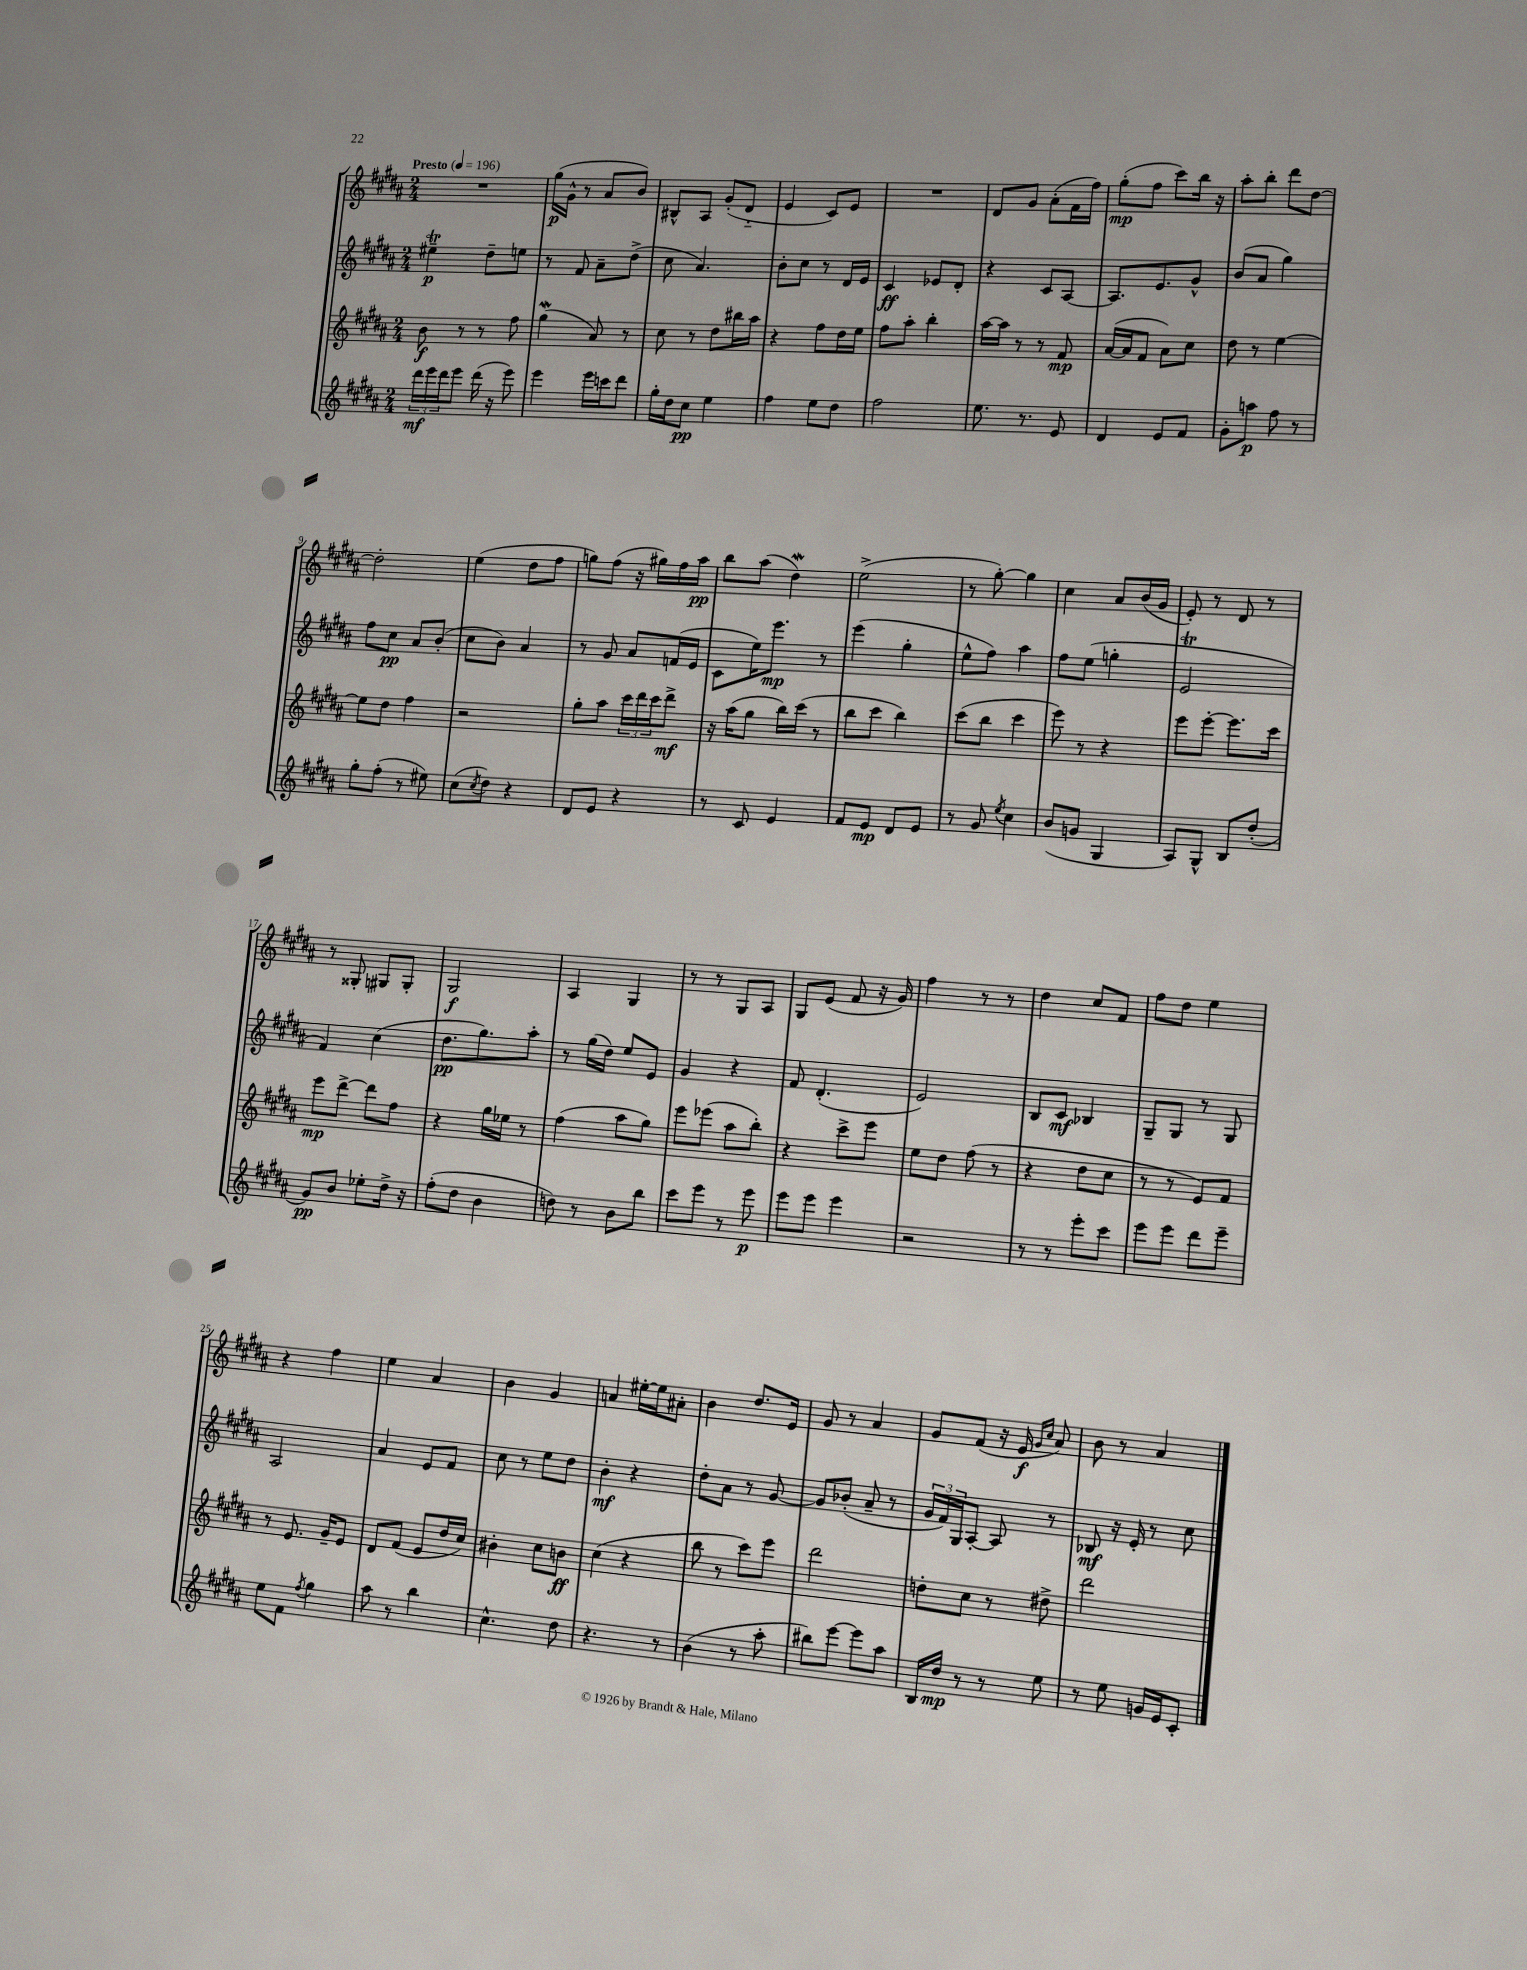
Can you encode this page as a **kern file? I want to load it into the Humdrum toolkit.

**kern	**dynam	**kern	**dynam	**kern	**dynam	**kern	**dynam
*part4	*part4	*part3	*part3	*part2	*part2	*part1	*part1
*staff4	*staff4	*staff3	*staff3	*staff2	*staff2	*staff1	*staff1
*clefG2	*	*clefG2	*	*clefG2	*	*clefG2	*
*k[f#c#g#d#a#]	*	*k[f#c#g#d#a#]	*	*k[f#c#g#d#a#]	*	*k[f#c#g#d#a#]	*
*M2/4	*	*M2/4	*	*M2/4	*	*M2/4	*
*MM196	*	*MM196	*	*MM196	*	*MM196	*
=1	=1	=1	=1	=1	=1	=1	=1
!	!	!	!	!	!	!LO:TX:a:B:t=Presto	!
24ddd#\LL	mf	8b\	f	4ee#Xt~\	p	2r	.
24eee\	.	.	.	.	.	.	.
24ddd#\J	.	.	.	.	.	.	.
8eee\J	.	8r	.	.	.	.	.
(16ddd#\	.	8r	.	8dd#~\L	.	.	.
16r	.	.	.	.	.	.	.
8eee\)	.	8ff#\	.	8een\J	.	.	.
=2	=2	=2	=2	=2	=2	=2	=2
4eee\	.	(4gg#W\	.	8r	.	(16gg#\LL	p
.	.	.	.	.	.	16g#^^\JJ	.
.	.	.	.	8f#/	.	8r	.
16eee\LL	.	8a#/)	.	8a#~\L	.	8a#/L	.
16cccn\J	.	.	.	.	.	.	.
8ddd#\J	.	8r	.	(8dd#^\J	.	8b/J)	.
=3	=3	=3	=3	=3	=3	=3	=3
16gg#'\LL	.	8cc#\	.	8cc#\	.	8B#X^^/L	.
16dd#\J	.	.	.	.	.	.	.
8cc#\J	pp	8r	.	4.a#/)	.	8A#/J	.
4ee\	.	8dd#\L	.	.	.	(8g#'/L	.
.	.	16bb#X\L	.	.	.	8d#/J	.
.	.	16aa#\JJ	.	.	.	.	.
=4	=4	=4	=4	=4	=4	=4	=4
4ff#\	.	4r	.	8b'\L	.	4e/	.
.	.	.	.	8cc#\J	.	.	.
8ee\L	.	8ff#\L	.	8r	.	8c#/L)	.
8dd#\J	.	16dd#\L	.	16d#/LL	.	8e/J	.
.	.	16ee\JJ	.	16e/JJ	.	.	.
=5	=5	=5	=5	=5	=5	=5	=5
2ff#\	.	8ff#\L	.	4c#/	ff	2r	.
.	.	8aa#'\J	.	.	.	.	.
.	.	4bb'\	.	8e-X/L	.	.	.
.	.	.	.	8d#'/J	.	.	.
=6	=6	=6	=6	=6	=6	=6	=6
8.ee\	.	[16aa#\LL	.	4r	.	8d#/L	.
.	.	16aa#\JJ]	.	.	.	.	.
.	.	8r	.	.	.	8g#/J	.
8.r	.	.	.	.	.	.	.
.	.	8r	.	8c#/L	.	(8a#'\L	.
8e/	.	8f#/	mp	[8A#/J	.	16f#\L	.
.	.	.	.	.	.	16ff#\JJ)	.
=7	=7	=7	=7	=7	=7	=7	=7
4d#/	.	([16a#/LL	.	8.A#/L]	.	(8gg#'\L	mp
.	.	16a#/J]	.	.	.	.	.
.	.	8f#/J	.	.	.	8ff#\J	.
.	.	.	.	8.e/	.	.	.
8e/L	.	8a#\L)	.	.	.	8ccc#\L)	.
8f#/J	.	8cc#\J	.	8g#^^/J	.	16bb\Jk	.
.	.	.	.	.	.	16r	.
=8	=8	=8	=8	=8	=8	=8	=8
8g#'\L	.	8dd#\	.	(8b/L	.	8aa#'\L	.
8aan\J	p	8r	.	8a#/J	.	8bb'\J	.
8ff#\	.	[4ee\	.	4gg#\)	.	8ddd#\L	.
8r	.	.	.	.	.	[8dd#\J	.
!!LO:LB:g=z
=9	=9	=9	=9	=9	=9	=9	=9
8gg#'\L	.	8ee\L]	.	8ff#\L	.	2dd#'\]	.
(8ff#'\J	.	8dd#\J	.	8cc#\J	pp	.	.
8r	.	4ff#\	.	8a#/L	.	.	.
8ee#X\)	.	.	.	(8b'/J	.	.	.
=10	=10	=10	=10	=10	=10	=10	=10
(8cc#\L	.	2r	.	8cc#\L	.	(4ee\	.
8qcc#/	.	.	.	.	.	.	.
8dd#\J)	.	.	.	8b\J)	.	.	.
4r	.	.	.	4a#/	.	8dd#\L	.
.	.	.	.	.	.	8ff#\J	.
=11	=11	=11	=11	=11	=11	=11	=11
8d#/L	.	8gg#'\L	.	8r	.	8ggn\L)	.
8e/J	.	8aa#\J	.	8g#/	.	(8ff#\J	.
4r	.	24ccc#\LL	.	8a#/L	.	16r	.
.	.	24ddd#\	.	.	.	.	.
.	.	.	.	.	.	16gg#X\LL)	.
.	.	24ccc#\J	.	.	.	.	.
.	.	8ddd#^\J	mf	(16fn/L	.	16ff#\	.
.	.	.	.	16e/JJ	.	16aa#\JJ	pp
=12	=12	=12	=12	=12	=12	=12	=12
8r	.	16r	.	8c#\L	.	8bb\L	.
.	.	(16aa#\KL	.	.	.	.	.
8c#/	.	8gg#\J	.	16ee\K)	.	(8aa#\J	.
.	.	.	.	8.eee\J	mp	.	.
4e/	.	16bb\LL)	.	.	.	4dd#W\)	.
.	.	(16ccc#\JJ	.	.	.	.	.
.	.	8r	.	8r	.	.	.
=13	=13	=13	=13	=13	=13	=13	=13
8f#/L	.	8bb\L	.	(4eee\	.	(2ee^\	.
8e/J	mp	8ccc#\J	.	.	.	.	.
8d#/L	.	4bb\)	.	4gg#'\	.	.	.
8e/J	.	.	.	.	.	.	.
=14	=14	=14	=14	=14	=14	=14	=14
8r	.	(8ccc#\L	.	8ee^^\L	.	8r	.
8g#/	.	8bb\J	.	8ff#\J)	.	[8gg#'\)	.
8qee/	.	.	.	.	.	.	.
4cc#\	.	4ccc#\	.	4aa#\	.	4gg#\]	.
=15	=15	=15	=15	=15	=15	=15	=15
(8b/L	.	8eee\)	.	8ff#\L	.	4cc#\	.
8gn/J	.	8r	.	(8ee\J	.	.	.
4G#/	.	4r	.	4ggn'\	.	8a#/L	.
.	.	.	.	.	.	(16b/L	.
.	.	.	.	.	.	16g#/JJ	.
=16	=16	=16	=16	=16	=16	=16	=16
8A#/L)	.	8eee\L	.	2eT/	.	8e'/)	.
8G#^^/J	.	[8eee'\J	.	.	.	8r	.
8B/L	.	8.eee\L]	.	.	.	8d#/	.
(8dd#'/J	.	.	.	.	.	8r	.
.	.	16ccc#\Jk	.	.	.	.	.
!!LO:LB:g=z
=17	=17	=17	=17	=17	=17	=17	=17
8g#/L)	pp	8eee\L	mp	4f#/)	.	8r	.
8b/J	.	[8ddd#^\J	.	.	.	8G##X'/	.
8ee-X'\L	.	8ddd#\L]	.	(4cc#\	.	8G#X/L	.
16dd#^\Jk	.	8ff#\J	.	.	.	8G#'/J	.
16r	.	.	.	.	.	.	.
=18	=18	=18	=18	=18	=18	=18	=18
(8ff#'\L	.	4r	.	8.dd#\L	pp	2G#/	f
8dd#\J	.	.	.	.	.	.	.
.	.	.	.	8.gg#\)	.	.	.
4b\	.	16gg#\LL	.	.	.	.	.
.	.	16ee-X\JJ	.	.	.	.	.
.	.	8r	.	8aa#'\J	.	.	.
=19	=19	=19	=19	=19	=19	=19	=19
8ddn\)	.	(4ff#\	.	8r	.	4A#/	.
8r	.	.	.	(16gg#\LL	.	.	.
.	.	.	.	16dd#\JJ)	.	.	.
8b\L	.	8aa#\L	.	8ee/L	.	4G#/	.
8bb\J	.	8gg#\J)	.	8e/J	.	.	.
=20	=20	=20	=20	=20	=20	=20	=20
8ccc#\L	.	8eee\L	.	4g#/	.	8r	.
8eee\J	.	(8eee-X\J	.	.	.	8r	.
8r	.	8aa#\L	.	4r	.	8G#/L	.
8eee\	p	8bb'\J)	.	.	.	8A#/J	.
=21	=21	=21	=21	=21	=21	=21	=21
8eee\L	.	4r	.	8f#/	.	8G#/L	.
8eee\J	.	.	.	(4.d#'/	.	(8e/J	.
4eee\	.	8ccc#^\L	.	.	.	8f#/	.
.	.	8eee\J	.	.	.	16r	.
.	.	.	.	.	.	16g#/)	.
=22	=22	=22	=22	=22	=22	=22	=22
2r	.	8ee\L	.	2e/)	.	4ff#\	.
.	.	8dd#\J	.	.	.	.	.
.	.	(8ff#\	.	.	.	8r	.
.	.	8r	.	.	.	8r	.
=23	=23	=23	=23	=23	=23	=23	=23
8r	.	4r	.	8B/L	.	4dd#\	.
8r	.	.	.	8c#/J	mf	.	.
8eee'\L	.	8dd#\L	.	4B-X/	.	8cc#/L	.
8ccc#\J	.	8cc#\J	.	.	.	8f#/J	.
=24	=24	=24	=24	=24	=24	=24	=24
8eee\L	.	8r	.	8G#~/L	.	8ff#\L	.
8eee\J	.	8r	.	8G#/J	.	8dd#\J	.
8ddd#\L	.	8e/L)	.	8r	.	4ee\	.
8eee~\J	.	8f#/J	.	8G#/	.	.	.
!!LO:LB:g=z
=25	=25	=25	=25	=25	=25	=25	=25
8ee\L	.	8r	.	2A#/	.	4r	.
8f#\J	.	8.e/	.	.	.	.	.
8qff#/	.	.	.	.	.	.	.
4gg#\	.	.	.	.	.	4ff#\	.
.	.	16g#~/KL	.	.	.	.	.
.	.	8e/J	.	.	.	.	.
=26	=26	=26	=26	=26	=26	=26	=26
8aa#\	.	8d#/L	.	4a#/	.	4ee\	.
8r	.	(8f#/J	.	.	.	.	.
4bb\	.	8e/L	.	8e/L	.	4a#/	.
.	.	16dd#/L	.	8f#/J	.	.	.
.	.	16cc#/JJ)	.	.	.	.	.
=27	=27	=27	=27	=27	=27	=27	=27
4.cc#^^\	.	4b#X'\	.	8cc#\	.	4b\	.
.	.	.	.	8r	.	.	.
.	.	8cc#\L	.	8ee\L	.	4g#/	.
8dd#\	.	8bn\J	ff	8dd#\J	.	.	.
=28	=28	=28	=28	=28	=28	=28	=28
4.r	.	(4cc#\	.	4b'\	mf	4an/	.
.	.	4r	.	4r	.	[16ee#X'\LL	.
.	.	.	.	.	.	16ee#\J]	.
8r	.	.	.	.	.	8a#X'\J	.
=29	=29	=29	=29	=29	=29	=29	=29
(4b\	.	8bb\	.	8dd#'\L	.	4b\	.
.	.	8r	.	8a#\J	.	.	.
8r	.	8ccc#\L)	.	8r	.	8.dd#/L	.
8aa#'\	.	8eee\J	.	[8g#/	.	.	.
.	.	.	.	.	.	16e/Jk	.
=30	=30	=30	=30	=30	=30	=30	=30
8bb#X\L)	.	2ddd#\	.	8g#/L]	.	8g#/	.
[8eee\J	.	.	.	(8b-X'/J	.	8r	.
8eee\L]	.	.	.	8a#~/	.	4a#/	.
8aa#\J	.	.	.	8r	.	.	.
=31	=31	=31	=31	=31	=31	=31	=31
16B/LL	.	8ddn'\L	.	24g#/LL	.	8g#/L	.
.	.	.	.	24f#/)	.	.	.
16dd#/JJ	mp	.	.	.	.	.	.
.	.	.	.	24G#/J	.	.	.
8r	.	8cc#\J	.	[8A#'/J	.	(8f#/J	.
8r	.	8r	.	8A#/]	.	16r	.
.	.	.	.	.	.	16e/	f
.	.	.	.	.	.	16qqg#/LL	.
.	.	.	.	.	.	16qqcc#/JJ	.
8ee\	.	8dd#X^\	.	8r	.	8a#/)	.
=32	=32	=32	=32	=32	=32	=32	=32
8r	.	2ddd#\	.	8B-X/	mf	8b\	.
8ee\	.	.	.	16r	.	8r	.
.	.	.	.	16e'/	.	.	.
16gn/LL	.	.	.	8r	.	4a#/	.
16e/J	.	.	.	.	.	.	.
8c#'/J	.	.	.	8cc#\	.	.	.
==	==	==	==	==	==	==	==
*-	*-	*-	*-	*-	*-	*-	*-
